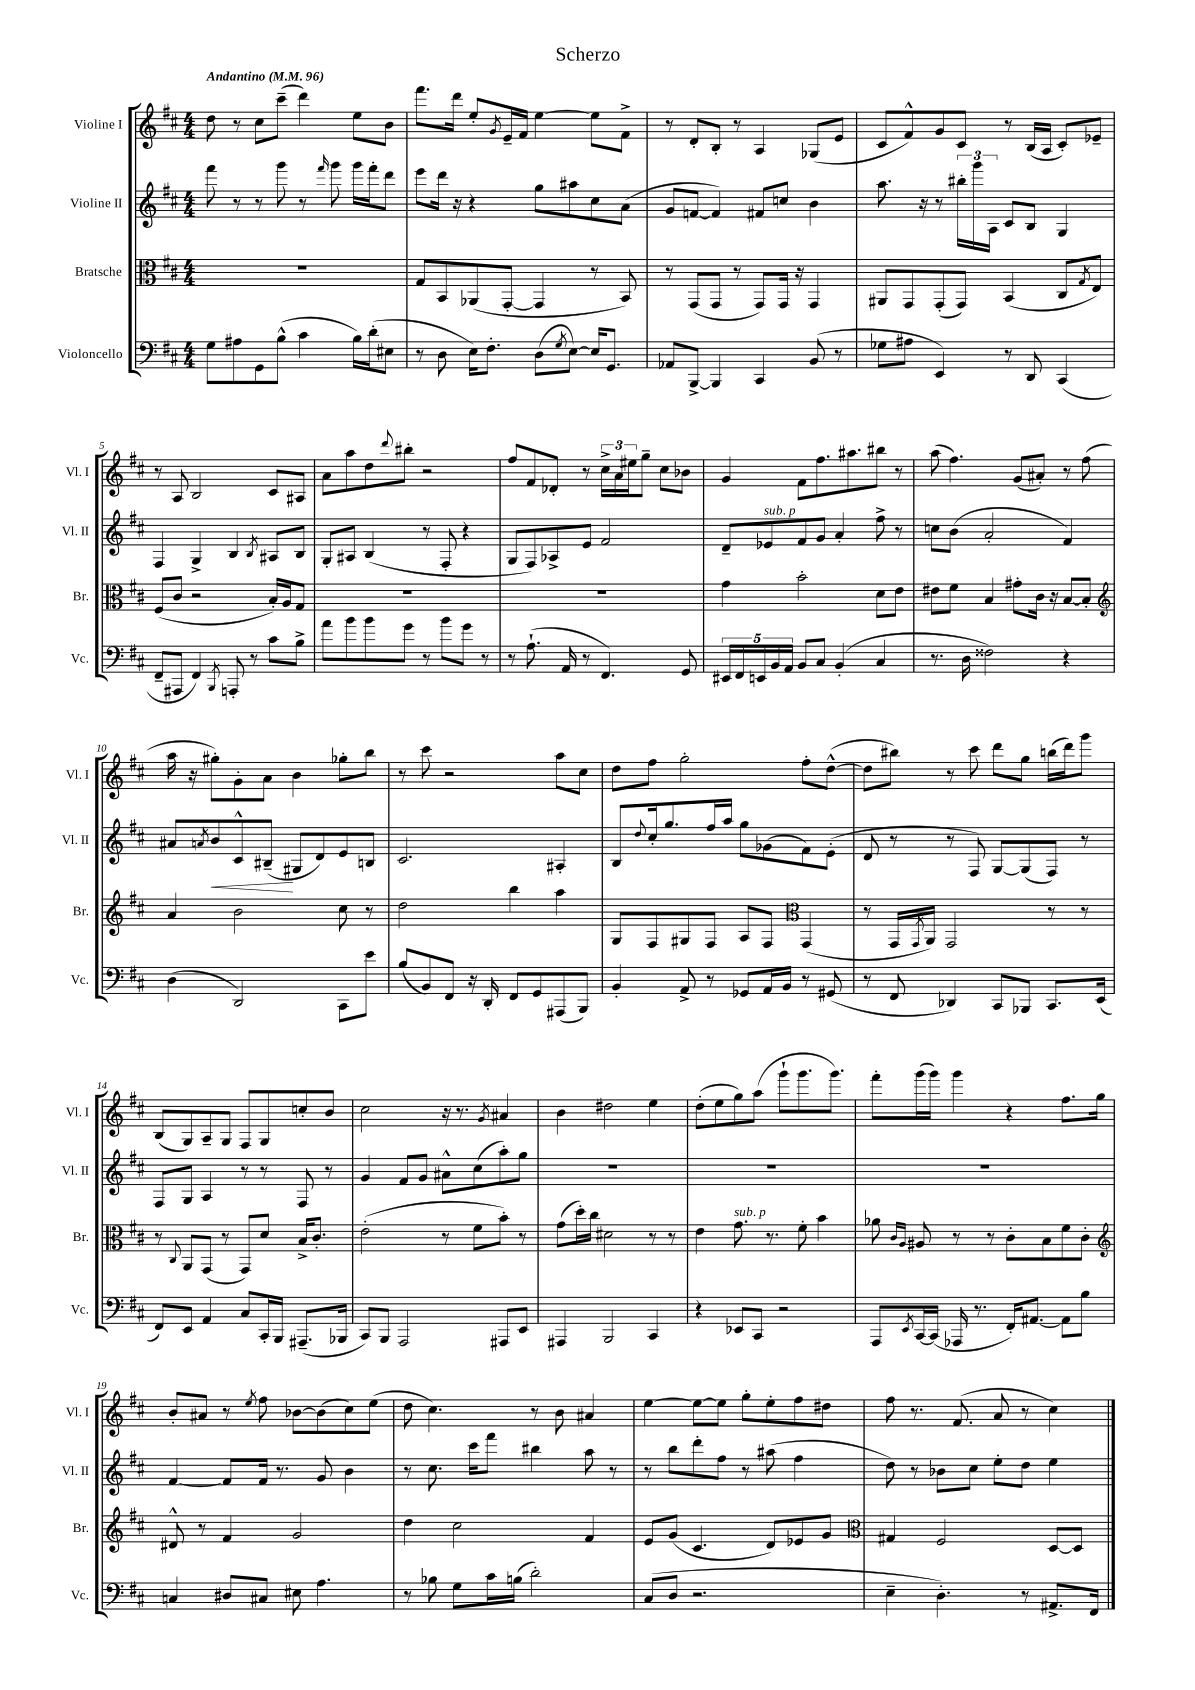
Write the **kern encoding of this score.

**kern	**kern	**kern	**kern
*staff4	*staff3	*staff2	*staff1
*clefF4	*clefC3	*clefG2	*clefG2
*k[f#c#]	*k[f#c#]	*k[f#c#]	*k[f#c#]
*M4/4	*M4/4	*M4/4	*M4/4
*MM96	*MM96	*MM96	*MM96
8G	1r	8fff#	8dd
8A#	.	8r	8r
8GG	.	8r	8cc#
(8B^^	.	8ggg	(8ccc#~
4c#	.	8r	4ddd)
.	.	16qqfff#	.
.	.	8ggg	.
16B)	.	16ggg	8ee
(16d'	.	16fff#'	.
8E#	.	8ddd	8b
=	=	=	=
8r	8G	8eee	8.fff#
8D	8BB	16ddd	.
.	.	16r	16ddd
16E)	(8AA-	4r	8ee'
8.F#'	.	.	.
.	.	.	8qg
.	[8GG'	.	16e~
.	.	.	16f#
(8D	4GG]	8gg	[4ee
8qG	.	.	.
[8E)	.	8aa#	.
16E]	8r	8cc#	8ee]
8.GG	.	.	.
.	8BB)	(8a	8f#^
=	=	=	=
8AA-	8r	8g	8r
[8BBB^	(8GG	[8f	8d'
4BBB]	8GG	4f])	8B'
.	8r	.	8r
4CC#	8GG)	8f#	4A
.	16GG	8cc	.
.	16r	.	.
(8BB	4GG	4b	(8G-
8r	.	.	8e
=	=	=	=
8G-	8AA#	8.aa	8c#
8A#	8GG	.	8f#^^)
.	.	16r	.
4EE)	(8GG'	8r	8g
.	8GG)	24bb#'	8c#
.	.	24ggg	.
.	.	24A	.
8r	(4BB	8c#	8r
8DD	.	8B	(16B
.	.	.	16A
(4CC#	8C#	4G	8c#')
.	8qG	.	.
.	8E)	.	8e-~
=	=	=	=
8FF#~	(8F#	4F#	8r
8AAA#	8c#	.	8A
4FF#)	2r	4G^	2B
8qBBB	.	.	.
8AAA'	.	4B	.
8r	.	.	.
.	.	8qB	.
8c#	16B')	8A#	8c#
.	16A	.	.
8B^	8G	8B	8A#
=	=	=	=
8a	1r	8G'	8a
8b	.	8A#	8aa
8b	.	(4B	8dd
.	.	.	8qqddd
8g	.	.	8bb#'
8r	.	8r	2r
8b	.	8F#'	.
8g	.	4r	.
8r	.	.	.
=	=	=	=
8r	1r	8G	8ff#
(8.A`	.	8F#)	8f#
.	.	8A-^	8d-'
16AA	.	.	.
8r	.	8e	8r
4.FF#)	.	2f#	24cc#^
.	.	.	24a
.	.	.	24ee#
.	.	.	8gg~
.	.	.	8cc#
8GG	.	.	8b-
=	=	=	=
20EE#	4g	8d~	4g
20FF#	.	.	.
20EE	.	.	.
.	.	8e-	.
20BB	.	.	.
20AA	.	.	.
8BB	2b'	8f#	8f#
8C#	.	8g	8.ff#
(4BB'	.	4a'	.
.	.	.	8.aa#
4C#	8d	8ff#^	8bb#
.	8e	8r	8r
=	=	=	=
8.r	8e#	8cc	(8aa
.	8f#	(8b	4.ff#)
16D	.	.	.
2F##)	4B	2a'	.
.	8g#'	.	(8g
.	16c#	.	8a#')
.	16r	.	.
4r	[8B	4f#)	8r
.	8B']	.	(8ff#
=	=	=	=
*	*clefG2	*	*
(4D	4a	8a#	16aa
.	.	.	16r
.	.	8qa	.
.	.	8b	8gg#')
2DD)	2b	8c#^^	8g'
.	.	(8B#~	8a
.	.	8G#	4b
.	.	8d)	.
8CC#	8cc#	8e	8gg-'
8e	8r	8B	8bb
=	=	=	=
(8B	2dd	2.c#	8r
8BB)	.	.	8ccc#
8FF#	.	.	2r
16r	.	.	.
16DD'	.	.	.
8FF#	4bb	.	.
8GG	.	.	.
(8AAA#	4aa	4A#'	8aa
8BBB)	.	.	8cc#
=	=	=	=
4BB'	8G	8B	8dd
.	.	8qqdd	.
.	8F#	16cc#'	8ff#
.	.	8.gg	.
8AA^	8G#	.	2gg'
8r	8F#	16ff#	.
.	.	16aa	.
8GG-	8A	8gg	.
16AA	8F#	(8g-	.
16BB	.	.	.
*	*clefC3	*	*
8r	(4GG	8f#)	8ff#'
(8GG#	.	(8e'	([8dd^^
=	=	=	=
8r	8r	8d	8dd]
8FF#	16GG	8r	8bb#)
.	8qGG	.	.
.	16AA)	.	.
4DD-)	2GG	8r	8r
.	.	8F#)	8ccc#
8CC#	.	[8G	8ddd
8BBB-	.	(8G]	8gg
8.CC#	8r	8F#)	(16bb
.	.	.	16ddd)
.	8r	8r	8ggg
(16EE	.	.	.
=	=	=	=
8FF#)	8r	8F#	(8B
.	8qqC#	.	.
8EE	8AA	8G	8G)
4AA	(8GG	4A	8A~
.	8r	.	8G
8C#	8GG)	8r	8F#
16CC#'	8d	8r	8G
16BBB	.	.	.
(8.AAA#~	16B^	8F#	8cc'
.	8.c#'	.	.
.	.	8r	8b
16BBB-	.	.	.
=	=	=	=
8CC#)	(2e'	4g	2cc#
8BBB	.	.	.
2AAA	.	8f#	.
.	.	8g	.
.	8r	8a#^^	16r
.	.	.	8.r
.	8f#	(8cc#	.
.	.	.	8qg
8AAA#	8b')	8aa')	4a#
8EE	8r	8gg	.
=	=	=	=
4AAA#	(8g	1r	4b
.	16dd')	.	.
.	16cc#	.	.
2BBB	2d#	.	2dd#
4CC#	8r	.	4ee
.	8r	.	.
=	=	=	=
4r	4e	1r	(8dd'
.	.	.	8ee
8EE-	8.g	.	8gg)
8CC#	.	.	(8aa
.	8.r	.	.
2r	.	.	8ggg`
.	8f#'	.	8.ggg
.	4b	.	.
.	.	.	8.ggg)
=	=	=	=
8AAA	8a-	1r	8fff#'
.	16qqc#	.	.
8qEE	16qqA	.	.
[16CC#	8A#	.	(16ggg
(16CC#]	.	.	16ggg)
16AAA-	8r	.	4ggg
8.r	.	.	.
.	8r	.	.
16FF#')	8c#'	.	4r
[8.AA#	.	.	.
.	8B	.	.
8AA#]	8f#	.	8.ff#
8B	8c#'	.	.
.	.	.	16gg
=	=	=	=
*	*clefG2	*	*
4C	8d#^^	[4f#	8b'
.	8r	.	8a#
8D#	4f#	8f#]	8r
.	.	.	8qee
8C#	.	16f#	8ff#
.	.	8.r	.
8E#	2g	.	[8b-
4.A	.	8g	(8b-]
.	.	4b	8cc#)
.	.	.	(8ee
=	=	=	=
8r	4dd	8r	8dd
8B-	.	8.cc#	4.cc#)
8G	2cc#	.	.
.	.	16ccc#	.
16c#	.	8fff#	.
(16B	.	.	.
2d')	.	4bb#	8r
.	.	.	8b
.	4f#	8aa	4a#
.	.	8r	.
=	=	=	=
(8C#	8e	8r	[4ee
8D	(8g	8bb	.
2.r	4.c#	8ddd'	8ee_
.	.	8ff#	8ee]
.	.	8r	8gg'
.	8d)	(8aa#	8ee'
.	8e-	4ff#	8ff#
.	8g	.	8dd#
=	=	=	=
*	*clefC3	*	*
4E~	4G#	8dd)	8ff#
.	.	8r	8.r
4.D')	2F#	8b-	.
.	.	.	(8.f#
.	.	8cc#	.
.	.	8ee'	8a
8r	.	8dd	8r
8.AA#^	[8D	4ee	4cc#)
.	8D]	.	.
16FF#	.	.	.
==	==	==	==
*-	*-	*-	*-
